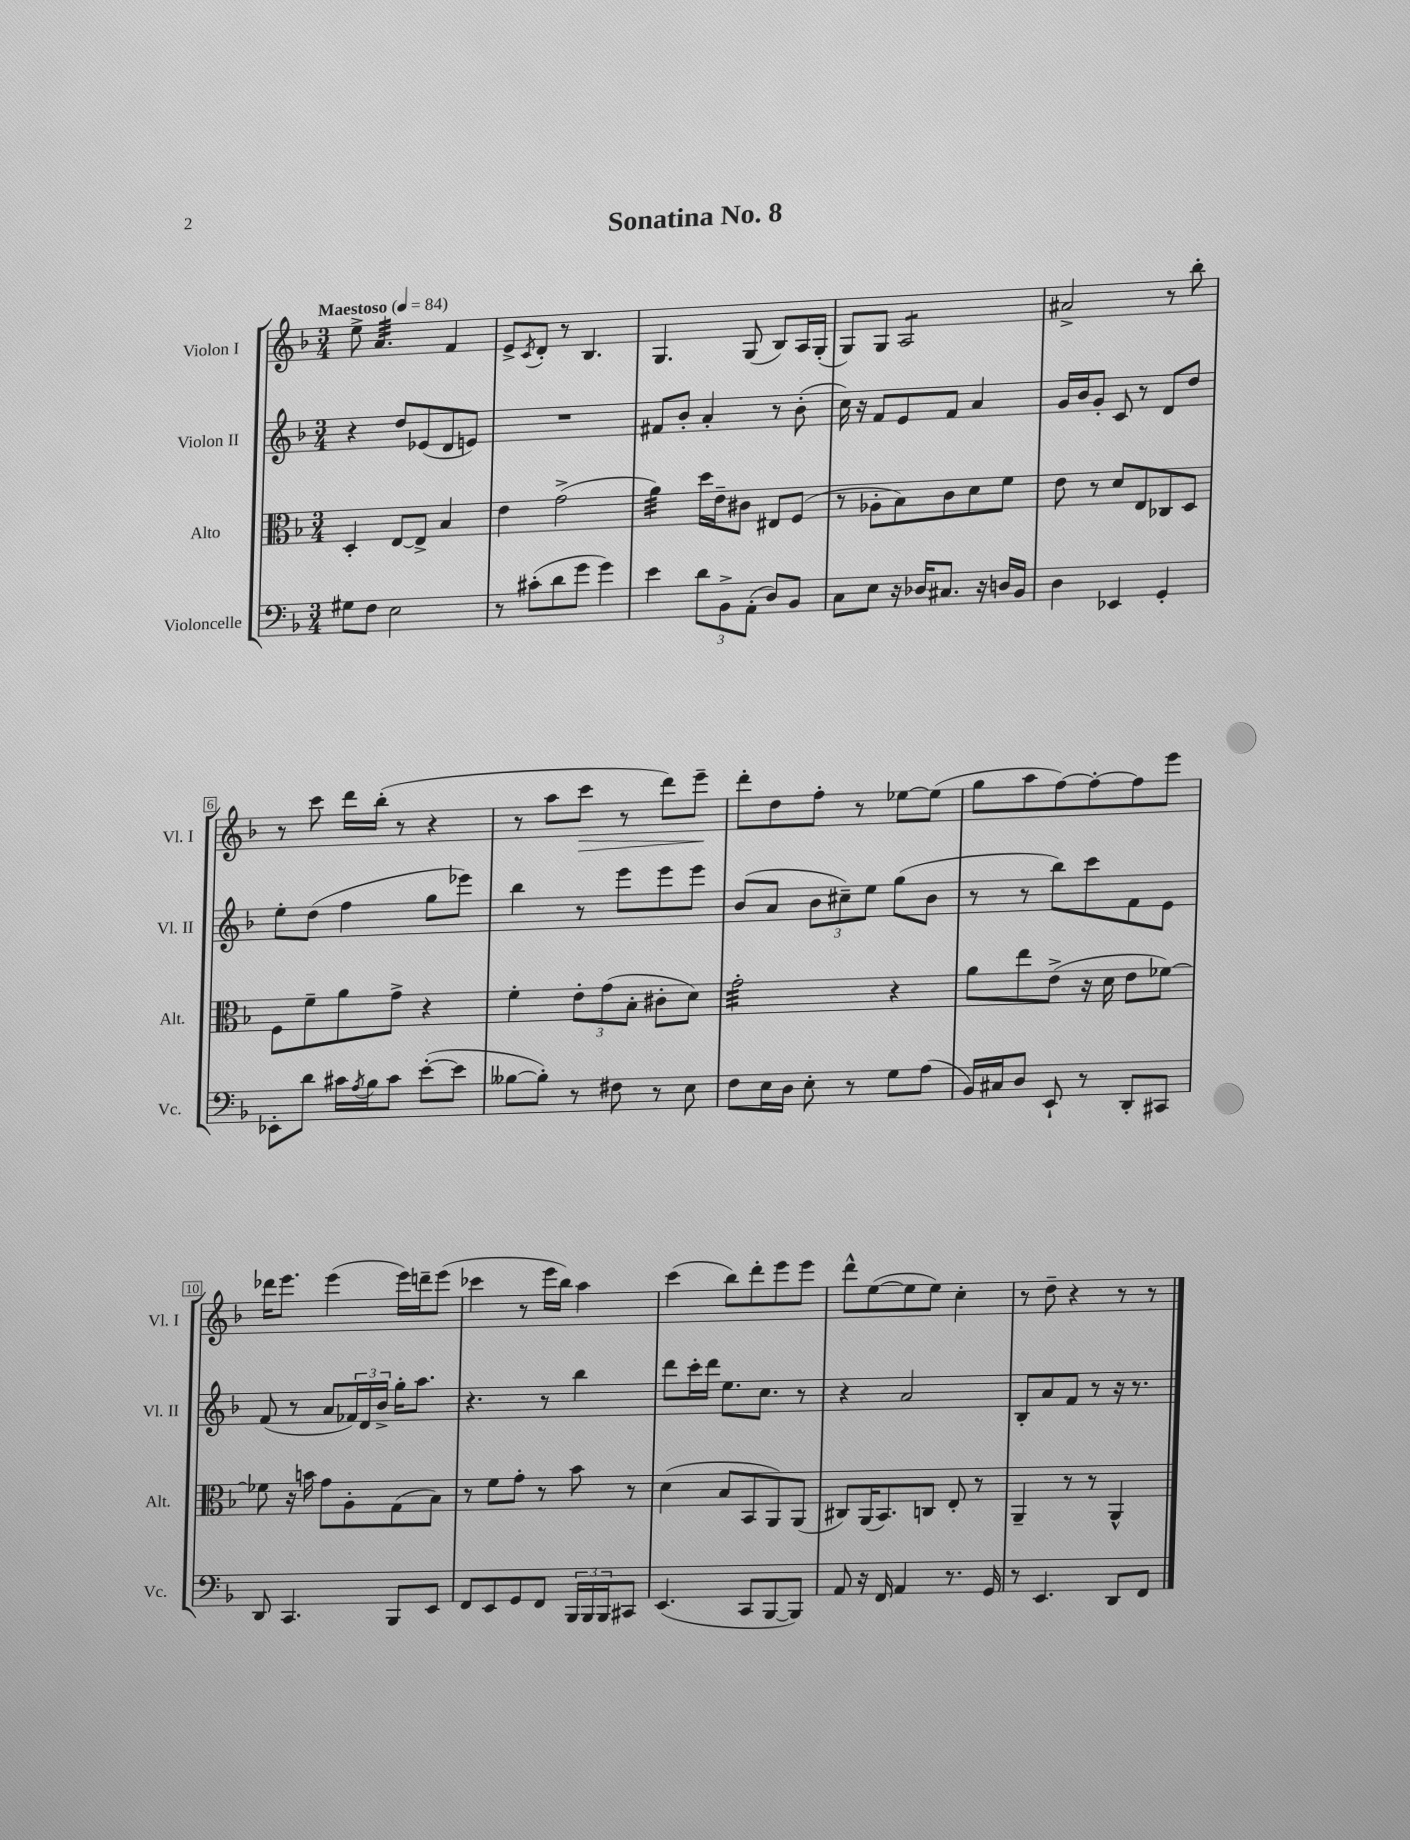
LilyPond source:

\header { title = "Sonatina No. 8" }
<<
\new StaffGroup <<
\new Staff = "s0" \with { instrumentName = "Violon I" shortInstrumentName = "Vl. I" } {
    \clef treble \key f \major \numericTimeSignature \time 3/4 \tempo "Maestoso" 4 = 84
    e''8-> a'4.:32 f'4 |
    e'8-> \acciaccatura { c'8 } d'8-. r8 bes4. |
    g4. g8( bes8) a16 g16-.( |
    g8) g8 a2:8 |
    ais'2-> r8 bes''8-. |
    r8 c'''8 d'''16 bes''16-.( r8 r4 |
    r8 a''8 c'''8\> r8 d'''8) e'''8--\! |
    d'''8-. d''8 f''8-. r8 ees''8~ ees''8( |
    g''8 a''8 f''8~) f''8~-. f''8 e'''8 |
    des'''16 e'''8. e'''4( e'''16) d'''16-- e'''8( |
    ces'''4 r8 e'''16 bes''16) a''4 |
    c'''4( bes''8) d'''8-. e'''8 e'''8 |
    d'''8-^ e''8~( e''8 e''8) c''4-. |
    r8 d''8-- r4 r8 r8 \bar "|." |
}
\new Staff = "s1" \with { instrumentName = "Violon II" shortInstrumentName = "Vl. II" } {
    \clef treble \key f \major \numericTimeSignature \time 3/4
    r4 d''8 ees'8( d'8 e'8) |
    R2. |
    fis'8 bes'8-. a'4-. r8 bes'8-.( |
    c''16) r16 f'8 e'8 f'8 a'4 |
    g'16 bes'16 g'8-. c'8 r8 d'8 d''8 |
    e''8-. d''8( f''4 g''8 ees'''8) |
    bes''4 r8 e'''8 e'''8 e'''8 |
    bes'8( a'8 \tuplet 3/2 { bes'8 cis''8--) e''8 } g''8( bes'8 |
    r8 r8 bes''8) c'''8 f'8 e'8 |
    f'8( r8 a'8 \tuplet 3/2 { fes'16) d'16 bes'16-> } g''16-. a''8. |
    r4. r8 bes''4 |
    d'''8 c'''16-. d'''16 e''8. c''8. r8 |
    r4 a'2 |
    bes8-. a'8 f'8 r8 r16 r8. \bar "|." |
}
\new Staff = "s2" \with { instrumentName = "Alto" shortInstrumentName = "Alt." } {
    \clef alto \key f \major \numericTimeSignature \time 3/4
    d4-. e8~ e8-> bes4 |
    e'4 g'2->( |
    a'4:32) d''16 e'16-- cis'8 eis8 f8( |
    r8 aes8-. bes8) c'8 d'8 f'8 |
    e'8 r8 d'8 e8 ces8 d8 |
    f8 f'8-- a'8 g'8-> r4 |
    f'4-. \tuplet 3/2 { e'8-. g'8( bes8-. } cis'8-. d'8) |
    g'2:32-. r4 |
    a'8 e''8 e'8->( r16 d'16 e'8 fes'8~) |
    fes'8 r16 b'16 g'8 a8-. g8( bes8) |
    r8 f'8 g'8-. r8 bes'8 r8 |
    d'4( bes8 bes,8 a,8) a,8( |
    cis8) a,16( bes,8.) c8 e8-. r8 |
    a,4-- r8 r8 a,4-^ \bar "|." |
}
\new Staff = "s3" \with { instrumentName = "Violoncelle" shortInstrumentName = "Vc." } {
    \clef bass \key f \major \numericTimeSignature \time 3/4
    gis8 f8 e2 |
    r8 cis'8-.( d'8 g'8 g'4) |
    e'4 \tuplet 3/2 { d'8 bes,8-> a,8-.( } d8) bes,8 |
    c8 e8 r16 des16 cis8. r16 d16 bes,16 |
    d4 ees,4 g,4-. |
    ees,8-. d'8 cis'16 \acciaccatura { a8 } bes16 cis'8 e'8~-.( e'8 |
    beses8~ beses8-.) r8 fis8 r8 e8 |
    f8 e16 d16 e8-. r8 g8 a8( |
    bes,16) cis16 d8 e,8-! r8 d,8-. cis,8 |
    d,8 c,4. bes,,8 e,8 |
    f,8 e,8 g,8 f,8 \tuplet 3/2 { bes,,16 bes,,16 bes,,16 } cis,8 |
    e,4.( c,8 bes,,8~ bes,,8) |
    a,8 r16 f,16 a,4 r8. g,16 |
    r8 e,4. d,8 f,8 \bar "|." |
}
>>
>>
\layout { \context { \Score \override BarNumber.stencil = #(make-stencil-boxer 0.1 0.3 ly:text-interface::print) } }
